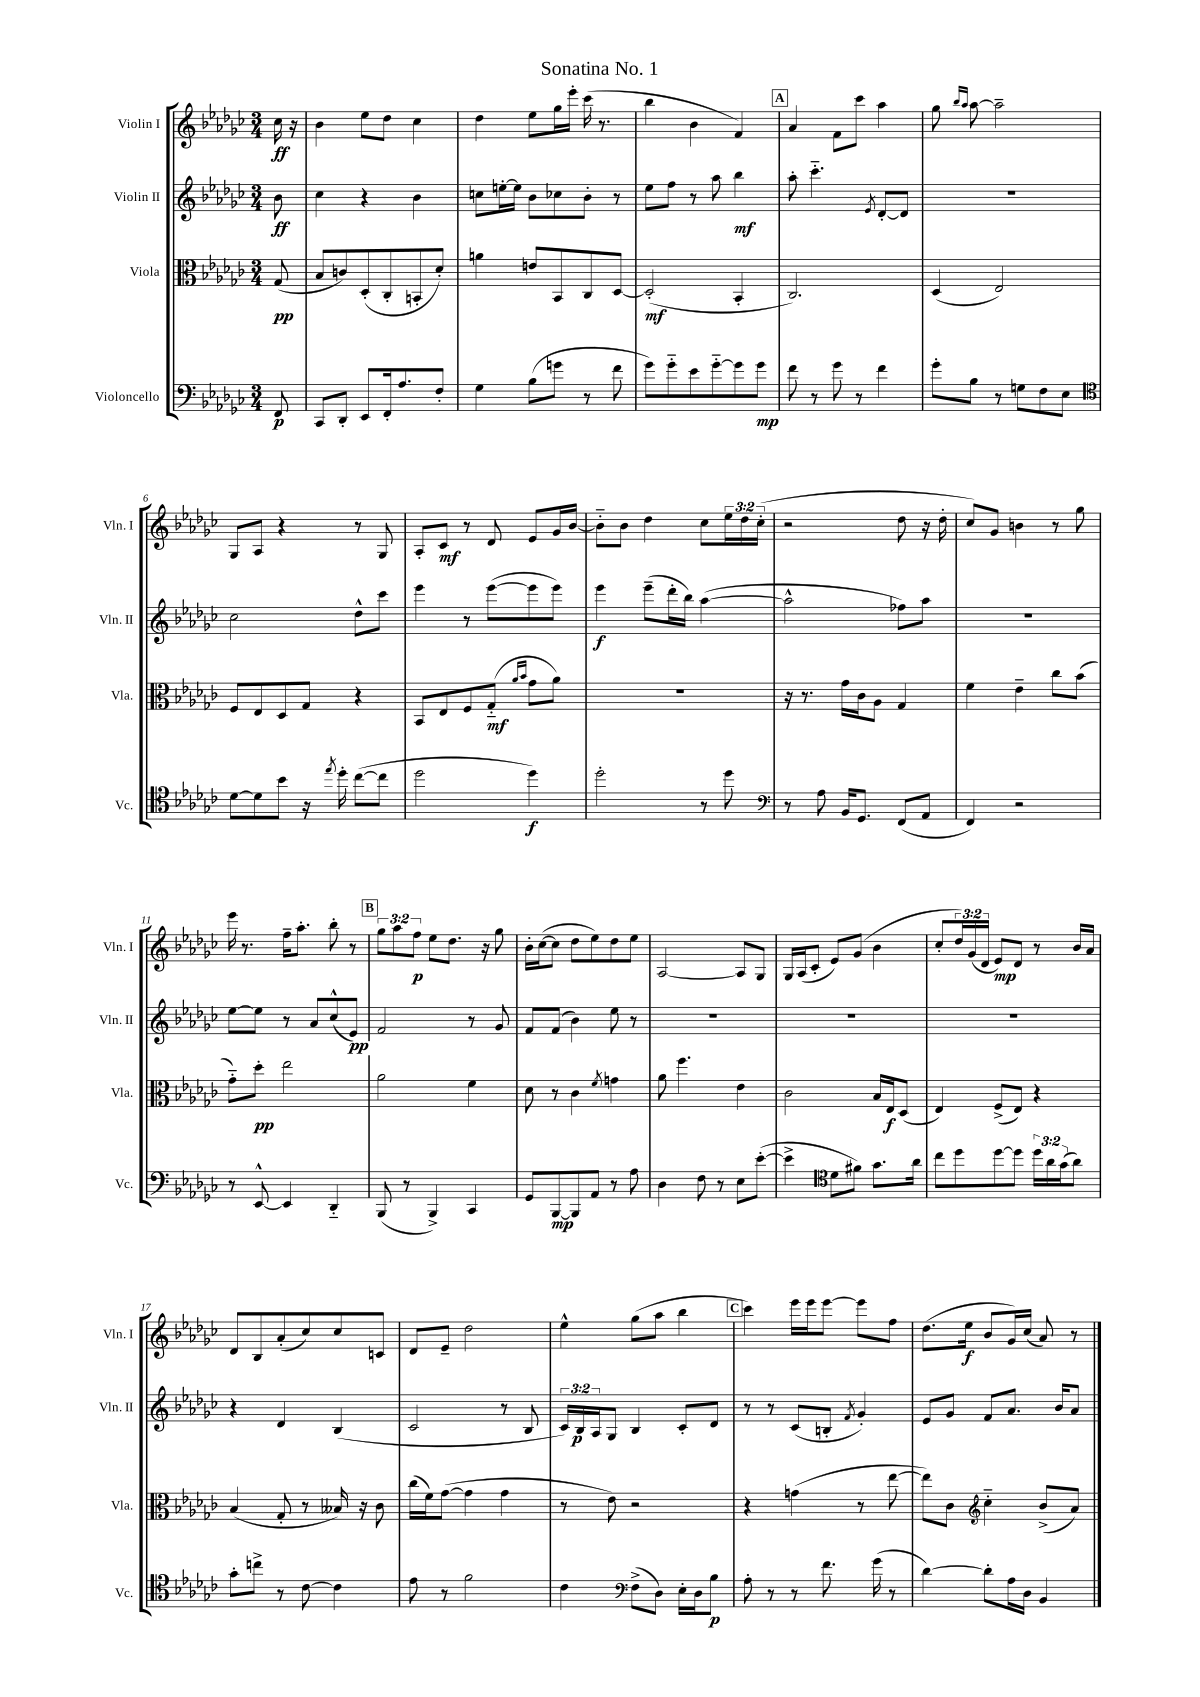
\header { title = "Sonatina No. 1" }
<<
\new StaffGroup <<
\new Staff = "s0" \with { instrumentName = "Violin I" shortInstrumentName = "Vln. I" } {
    \clef treble \key ges \major \numericTimeSignature \time 3/4 \override Staff.TupletNumber.text = #tuplet-number::calc-fraction-text \partial 8
    ces''16\ff r16 |
    bes'4 ees''8 des''8 ces''4 |
    des''4 ees''8 ges''16 ees'''16-. ces'''16( r8. |
    bes''4 bes'4 f'4) |
    \mark \markup { \box "A" } aes'4 f'8 ces'''8 aes''4 |
    ges''8 \grace { bes''16 aes''16 } aes''8~ aes''2-- |
    ges8 aes8 r4 r8 ges8 |
    aes8-. ces'8\mf r8 des'8 ees'8 ges'16 bes'16~ |
    bes'8-_ bes'8 des''4 ces''8 \tuplet 3/2 { ees''16 des''16 ces''16-.( } |
    r2 des''8 r16 des''16-. |
    ces''8) ges'8 b'4 r8 ges''8 |
    ees'''16 r8. f''16-- aes''8.-. bes''8-. r8 |
    \mark \markup { \box "B" } \tuplet 3/2 { ges''8 aes''8 f''8\p } ees''8 des''8. r16 ges''8 |
    bes'16-. ces''16~( ces''8 des''8 ees''8) des''8 ees''8 |
    aes2~ aes8 ges8 |
    ges16 aes16( ces'8-. ees'8) ges'8( bes'4 |
    ces''8-. \tuplet 3/2 { des''16) ges'16( des'16 } ees'8\mp) des'8 r8 bes'16 aes'16 |
    des'8 bes8 aes'8-.( ces''8) ces''8 c'8 |
    des'8 ees'8-- des''2 |
    ees''4-^ ges''8( aes''8 bes''4 |
    \mark \markup { \box "C" } ces'''4) ees'''16 ees'''16 ees'''8~ ees'''8 f''8 |
    des''8.( ees''16\f bes'8 ges'16) ces''16( aes'8) r8 \bar "|." |
}
\new Staff = "s1" \with { instrumentName = "Violin II" shortInstrumentName = "Vln. II" } {
    \clef treble \key ges \major \numericTimeSignature \time 3/4 \override Staff.TupletNumber.text = #tuplet-number::calc-fraction-text \partial 8
    bes'8\ff |
    ces''4 r4 bes'4 |
    c''8 e''16~-. e''16 bes'8 ces''8 bes'8-. r8 |
    ees''8 f''8 r8 aes''8 bes''4\mf |
    \mark \markup { \box "A" } aes''8-. ces'''4.-_ \acciaccatura { ees'8 } des'8~-. des'8 |
    R2. |
    ces''2 des''8-^ ces'''8 |
    ees'''4 r8 ees'''8~( ees'''8 ees'''8) |
    ees'''4\f ees'''8--( des'''16-. bes''16) aes''4~( |
    aes''2-^ fes''8) aes''8 |
    R2. |
    ees''8~ ees''8 r8 aes'8 ces''8-^( ees'8\pp) |
    \mark \markup { \box "B" } f'2 r8 ges'8 |
    f'8 f'8( bes'4) ees''8 r8 |
    R2. |
    R2. |
    R2. |
    r4 des'4 bes4( |
    ces'2 r8 bes8 |
    \tuplet 3/2 { ces'16) bes16\p aes16 } ges8 bes4 ces'8-. des'8 |
    \mark \markup { \box "C" } r8 r8 ces'8( b8-. \acciaccatura { f'8 } ges'4-.) |
    ees'8 ges'8 f'8 aes'8. bes'16 aes'8 \bar "|." |
}
\new Staff = "s2" \with { instrumentName = "Viola" shortInstrumentName = "Vla." } {
    \clef alto \key ges \major \numericTimeSignature \time 3/4 \partial 8
    ges8\pp( |
    bes8 c'8) des8-.( ces8-. b,8-. des'8-.) |
    a'4 e'8 bes,8 ces8 des8~ |
    des2-.\mf( bes,4-. |
    \mark \markup { \box "A" } ces2.) |
    des4( ees2) |
    f8 ees8 des8 ges8 r4 |
    bes,8 ees8 f8 ges8-_\mf( \grace { aes'16 bes'16 } ges'8 aes'8) |
    R2. |
    r16 r8. ges'16 ces'16 aes8 ges4 |
    f'4 ees'4-- ces''8 bes'8( |
    ges'8-_) des''8-.\pp ees''2 |
    \mark \markup { \box "B" } aes'2 f'4 |
    des'8 r8 ces'4 \acciaccatura { f'8 } g'4 |
    aes'8 f''4. ees'4 |
    ces'2 bes16 ees16\f des8( |
    ees4) f8->( ees8) r4 |
    bes4( ges8-. r8 beses16) r16 ces'8 |
    ces''16( f'16) ges'8~( ges'4 ges'4 |
    r8 ees'8) r2 |
    \mark \markup { \box "C" } r4 g'4( r8 ees''8~ |
    ees''8) ces'8 \clef treble ces''4-_ bes'8->( aes'8) \bar "|." |
}
\new Staff = "s3" \with { instrumentName = "Violoncello" shortInstrumentName = "Vc." } {
    \clef bass \key ges \major \numericTimeSignature \time 3/4 \override Staff.TupletNumber.text = #tuplet-number::calc-fraction-text \partial 8
    f,8\p |
    ces,8 des,8-. ees,8 f,16-. aes8. f8-. |
    ges4 bes8( g'8 r8 f'8 |
    ges'8) ges'8-_ ees'8 ges'8~-_ ges'8 ges'8\mp |
    \mark \markup { \box "A" } f'8 r8 ges'8 r8 f'4 |
    ges'8-. bes8 r8 g8 f8 ees8 |
    \clef tenor des'8~ des'8 bes'8 r16 \acciaccatura { ees''8 } des''16-. ces''8~( ces''8 |
    des''2 des''4\f) |
    des''2-. r8 des''8 |
    \clef bass r8 aes8 bes,16 ges,8. f,8( aes,8 |
    f,4) r2 |
    r8 ees,8~-^ ees,4 des,4-_ |
    \mark \markup { \box "B" } bes,,8( r8 bes,,4->) ces,4 |
    ges,8 bes,,8~\mp bes,,8 aes,8 r8 aes8 |
    des4 f8 r8 ees8 ees'8~-.( |
    ees'4-> \clef tenor des'8 fis'8) ges'8. aes'16 |
    ces''8 des''8 des''8~ des''8 \tuplet 3/2 { des''16 aes'16 ges'16( } aes'8) |
    ges'8-. c''8-> r8 ces'8~ ces'4 |
    ees'8 r8 f'2 |
    ces'4 \clef bass f8->( des8) ees16-. des16 bes8\p |
    \mark \markup { \box "C" } aes8-. r8 r8 f'8. ges'16( r8 |
    des'4~) des'8-. aes16 des16 bes,4 \bar "|." |
}
>>
>>
